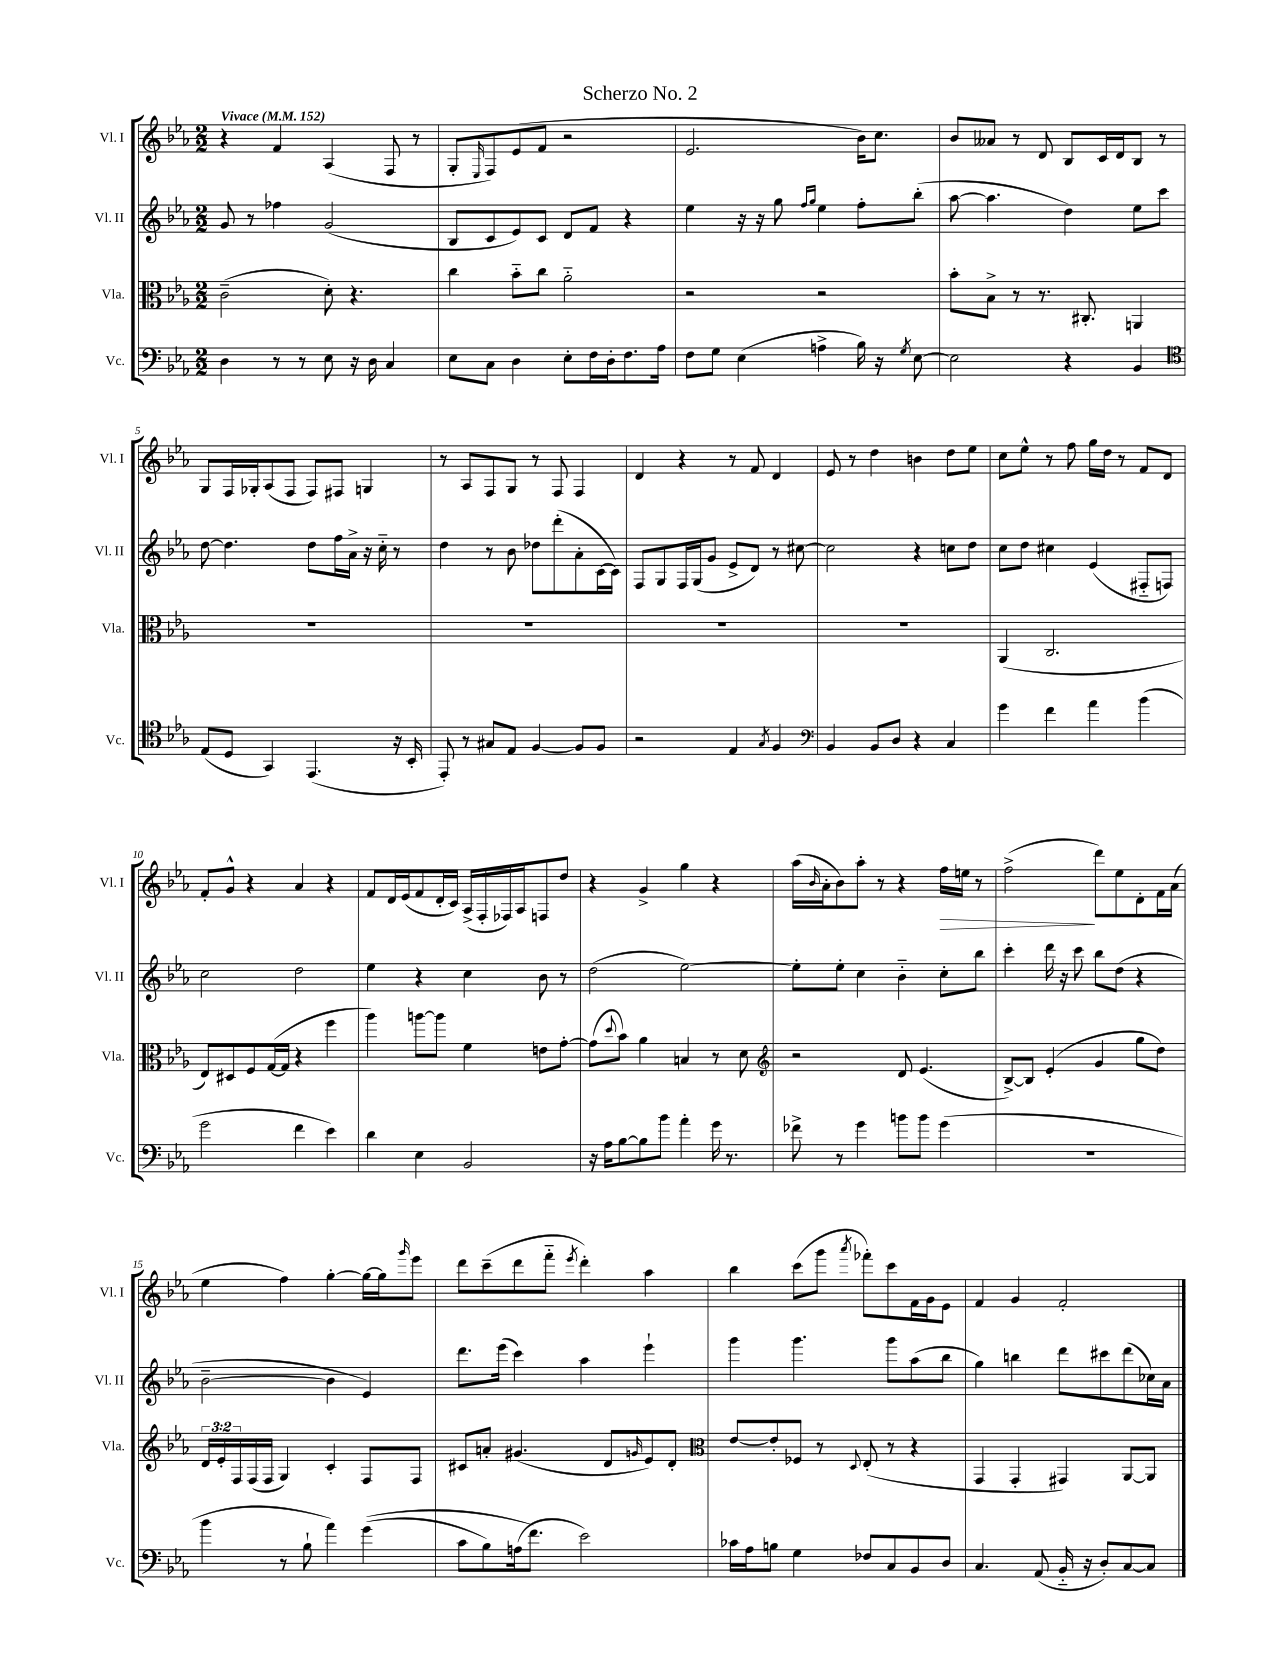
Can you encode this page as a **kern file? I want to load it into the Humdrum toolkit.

**kern	**kern	**kern	**kern
*staff4	*staff3	*staff2	*staff1
*clefF4	*clefC3	*clefG2	*clefG2
*k[b-e-a-]	*k[b-e-a-]	*k[b-e-a-]	*k[b-e-a-]
*M2/2	*M2/2	*M2/2	*M2/2
*MM152	*MM152	*MM152	*MM152
4D	(2c~	8g	4r
.	.	8r	.
8r	.	4ff-	4f
8r	.	.	.
8E-	8d')	(2g	(4A-
16r	4.r	.	.
16D	.	.	.
4C	.	.	8F
.	.	.	8r
=	=	=	=
8E-	4cc	8B-	8G'
.	.	.	16qqE-
8C	.	8c	8F)
4D	8b-'~	8e-)	(8e-
.	8cc	8c	8f
8E-'	2a-'~	8d	2r
16F	.	8f	.
16D'	.	.	.
8.F	.	4r	.
16A-	.	.	.
=	=	=	=
8F	2r	4ee-	2.e-
8G	.	.	.
(4E-	.	16r	.
.	.	16r	.
.	.	8gg	.
.	.	16qqff	.
.	.	16qqgg	.
4A^	2r	4ee-	.
16B-)	.	8ff'	16b-)
16r	.	.	8.cc
8qG	.	.	.
[8E-	.	(8bb-'	.
=	=	=	=
2E-]	8b-'	[8aa-	8b-
.	8B-^	4.aa-]	8a--
.	8r	.	8r
.	8.r	.	8d
4r	.	4dd)	8B-
.	8.C#'	.	.
.	.	.	16c
.	.	.	16d
4BB-	4AA	8ee-	8B-
.	.	8ccc	8r
=	=	=	=
*clefC4	*	*	*
(8E-	1r	[8dd	8G
8D	.	4.dd]	16F
.	.	.	16G-'
4GG)	.	.	(8A-
.	.	.	8F
(4.EE-	.	8dd	8F)
.	.	16ff	8F#
.	.	16a-^	.
.	.	16r	4G
.	.	16cc'~	.
16r	.	8r	.
16BB-'	.	.	.
=	=	=	=
8EE-')	1r	4dd	8r
8r	.	.	8A-
8G#	.	8r	8F
8E-	.	8b-	8G
[4F	.	8dd-	8r
.	.	(8ddd'	8F
8F]	.	8a-'	4F
8F	.	[16c	.
.	.	16c])	.
=	=	=	=
2r	1r	8F	4d
.	.	8G	.
.	.	16F	4r
.	.	(16G	.
.	.	8g	.
4E-	.	8e-^	8r
.	.	8d)	8f
8qG	.	.	.
4F	.	8r	4d
.	.	[8cc#	.
=	=	=	=
*clefF4	*	*	*
4BB-	1r	2cc#]	8e-
.	.	.	8r
8BB-	.	.	4dd
8D	.	.	.
4r	.	4r	4b
4C	.	8cc	8dd
.	.	8dd	8ee-
=	=	=	=
4g	(4AA-	8cc	8cc
.	.	8dd	8ee-^^
4f	2.C	4cc#	8r
.	.	.	8ff
4a-	.	(4e-	16gg
.	.	.	16dd
.	.	.	8r
(4b-	.	8F#'~	8f
.	.	8F)	8d
=	=	=	=
2g	8E-)	2cc	8f'
.	8D#	.	8g^^
.	8F	.	4r
.	([16G	.	.
.	16G]	.	.
4f	4r	2dd	4a-
4e-)	4ff	.	4r
=	=	=	=
4d	4aa-)	4ee-	8f
.	.	.	16d
.	.	.	(16e-
4E-	[8aa	4r	8f
.	8aa]	.	16d'
.	.	.	16c)
2BB-	4f	4cc	(16A-^
.	.	.	16F'
.	.	.	16F-)
.	.	.	16A-
.	8e	8b-	8F
.	[8g'	8r	8dd
=	=	=	=
16r	(8g]	(2dd	4r
16A-	.	.	.
.	8qqdd	.	.
[8B-	8b-)	.	.
8B-]	4a-	.	4g^
8b-	.	.	.
4a-'	4B	[2ee-)	4gg
16g	8r	.	4r
8.r	.	.	.
.	8d	.	.
=	=	=	=
*	*clefG2	*	*
8f-^	2r	8ee-']	(16aa-
.	.	.	16qqb-
.	.	.	16a-'
8r	.	8ee-'	8b-)
4g	.	4cc	8aa-'
.	.	.	8r
8b	8d	4b-'~	4r
8b	(4.e-	.	.
(4g	.	8cc'	16ff
.	.	.	16ee
.	.	8bb-	8r
=	=	=	=
1r	[8B-^)	4ccc'	(2ff^
.	8B-]	.	.
.	(4e-'	16ddd	.
.	.	16r	.
.	.	8ccc	.
.	4g	8bb-	8ddd)
.	.	(8dd	8ee-
.	8gg	4r	8d'
.	8dd)	.	16f
.	.	.	(16a-
=	=	=	=
4b-	24d	[2b-~	4ee-
.	24e-'	.	.
.	24F	.	.
.	(16F	.	.
.	16F	.	.
8r	4G)	.	4ff)
8B-`	.	.	.
4a-)	4c'	4b-]	[4gg'
&((4g	8F	4e-)	16gg_
.	.	.	16gg]
.	.	.	16qqggg
.	8F	.	8eee-
=	=	=	=
8c	8c#	8.ddd	8ddd
8B-)	8a'	.	(8ccc~
.	.	(16eee-	.
(16A	(4.g#	4ccc)	8ddd
8.f&)	.	.	.
.	.	.	8fff'~
.	.	.	8qeee-
2e-)	.	4aa-	4ddd')
.	8d	.	.
.	16qqg	.	.
.	8e-)	4eee-`	4aa-
.	8d'	.	.
=	=	=	=
*	*clefC3	*	*
16c-	[8e-	4ggg	4bb-
16A-	.	.	.
8B	8e-']	.	.
4G	8F-	4.ggg	(8ccc
.	8r	.	8ggg
.	8qqD	.	8qaaa-
8F-	(8E-'	.	8fff-')
8C	8r	8ggg	8ccc
8BB-	4r	(8aa-	16f
.	.	.	16g
8D	.	8bb-	8e-
=	=	=	=
4.C	4GG	4gg)	4f
.	4GG'	4bb	4g
(8AA-	.	.	.
16BB-'~	4GG#)	8ddd	2f'
16r	.	.	.
8D')	.	8ccc#	.
[8C	[8AA-	(8ddd	.
8C]	8AA-]	16cc-)	.
.	.	16a-	.
==	==	==	==
*-	*-	*-	*-
